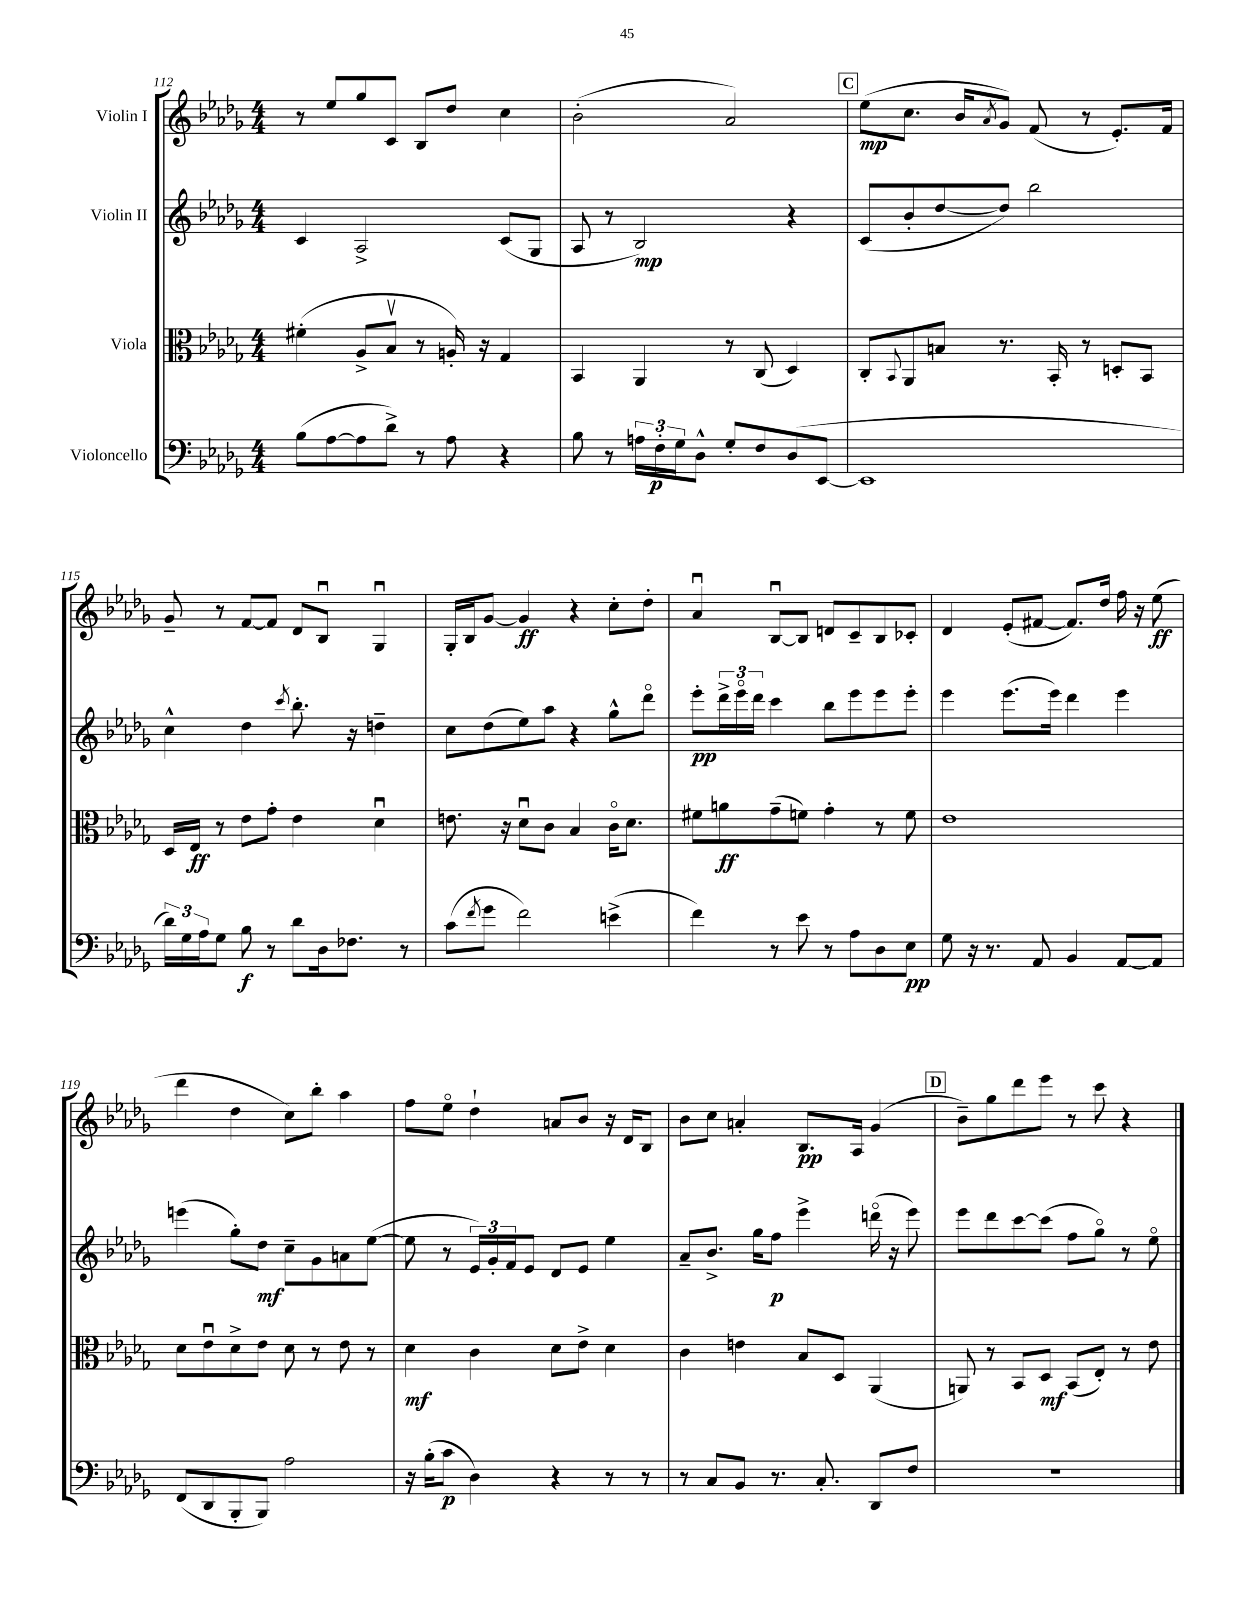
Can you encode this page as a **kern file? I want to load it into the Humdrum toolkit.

**kern	**kern	**kern	**kern
*staff4	*staff3	*staff2	*staff1
*clefF4	*clefC3	*clefG2	*clefG2
*k[b-e-a-d-g-]	*k[b-e-a-d-g-]	*k[b-e-a-d-g-]	*k[b-e-a-d-g-]
*M4/4	*M4/4	*M4/4	*M4/4
(8B-	(4f#'	4c	8r
[8A-	.	.	8ee-
8A-]	8A-^	2A-^	8gg-
8d-^)	8B-v	.	8c
8r	8r	.	8B-
8A-	16A')	.	8dd-
.	16r	.	.
4r	4G-	(8c	4cc
.	.	8G-	.
=	=	=	=
8B-	4BB-	8A-	(2b-'
8r	.	8r	.
24A	4AA-	2B-)	.
24F'	.	.	.
24G-	.	.	.
8D-^^	.	.	.
8G-'	8r	.	2a-)
8F	(8C	.	.
(8D-	4D-)	4r	.
[8EE-	.	.	.
=	=	=	=
1EE-]	8C'	(8c	(8ee-
.	8qqBB-	.	.
.	8AA-	8b-'	8.cc
.	8B	[8dd-	.
.	.	.	16b-
.	.	.	8qa-
.	8.r	8dd-])	8g-)
.	.	2bb-	(8f
.	16BB-'	.	.
.	8r	.	8r
.	8D'	.	8.e-')
.	8BB-	.	.
.	.	.	16f
=	=	=	=
24d-)	16D-	4cc^^	8g-~
24G-	.	.	.
.	16E-	.	.
24A-	.	.	.
8G-	8r	.	8r
8B-	8e-	4dd-	[8f
8r	8g-'	.	8f]
.	.	8qccc	.
8d-	4e-	8.bb-'	8d-
16D-	.	.	8B-u
8.F-	.	16r	.
.	4d-u	4dd~	4G-u
8r	.	.	.
=	=	=	=
(8c	8.e	8cc	16G-'
.	.	.	16B-
8qf	.	.	.
8g-	.	(8dd-	[8g-
.	16r	.	.
2f)	8d-u	8ee-)	4g-]
.	8c	8aa-	.
.	4B-	4r	4r
(4e^	16co	8gg-^^	8cc'
.	8.d-	.	.
.	.	8ddd-o	8dd-'
=	=	=	=
4f)	8f#	8eee-'	4a-u
.	8a	24ddd-^	.
.	.	24eee-o	.
.	.	24ddd-	.
8r	(8g-~	4ccc	[8B-u
8e-	8f)	.	8B-]
8r	4g-'	8bb-	8d
8A-	.	8eee-	8c~
8D-	8r	8eee-	8B-
8E-	8f	8eee-'	8c-'
=	=	=	=
8G-	1e-	4eee-	4d-
16r	.	.	.
8.r	.	.	.
.	.	(8.eee-	(8e-'
8AA-	.	.	[8f#
.	.	16eee-)	.
4BB-	.	4ddd-	8.f#])
.	.	.	16dd-
[8AA-	.	4eee-	16ff
.	.	.	16r
8AA-]	.	.	(8ee-
=	=	=	=
(8FF	8d-	(4eee	4ddd-
8DD-	8e-u	.	.
8BBB-'	8d-^	8gg-')	4dd-
8BBB-)	8e-	8dd-	.
2A-	8d-	8cc~	8cc)
.	8r	8g-	8bb-'
.	8e-	8a	4aa-
.	8r	([8ee-	.
=	=	=	=
16r	4d-	8ee-]	8ff
(16B-'	.	.	.
8c	.	8r	8ee-o
4D-)	4c	24e-)	4dd-`
.	.	24g-'	.
.	.	24f	.
.	.	8e-	.
4r	8d-	8d-	8a
.	8e-^	8e-	8b-
8r	4d-	4ee-	16r
.	.	.	16d-
8r	.	.	8B-
=	=	=	=
8r	4c	8a-~	8b-
8C	.	8.b-^	8cc
8BB-	4e	.	4a'
.	.	16gg-	.
8.r	.	8ff	.
.	8B-	4eee-^	8.B-
8.C'	.	.	.
.	8D-	.	.
.	.	.	16A-
8DD-	(4AA-	(16dddo	(4g-
.	.	16r	.
8F	.	8eee-)	.
=	=	=	=
1r	8AA)	8eee-	8b-~)
.	8r	8ddd-	8gg-
.	8BB-	[8ccc	8ddd-
.	8D-	(8ccc]	8eee-
.	(8BB-	8ff	8r
.	8E-')	8gg-o)	8ccc
.	8r	8r	4r
.	8e-	8ee-o	.
==	==	==	==
*-	*-	*-	*-
